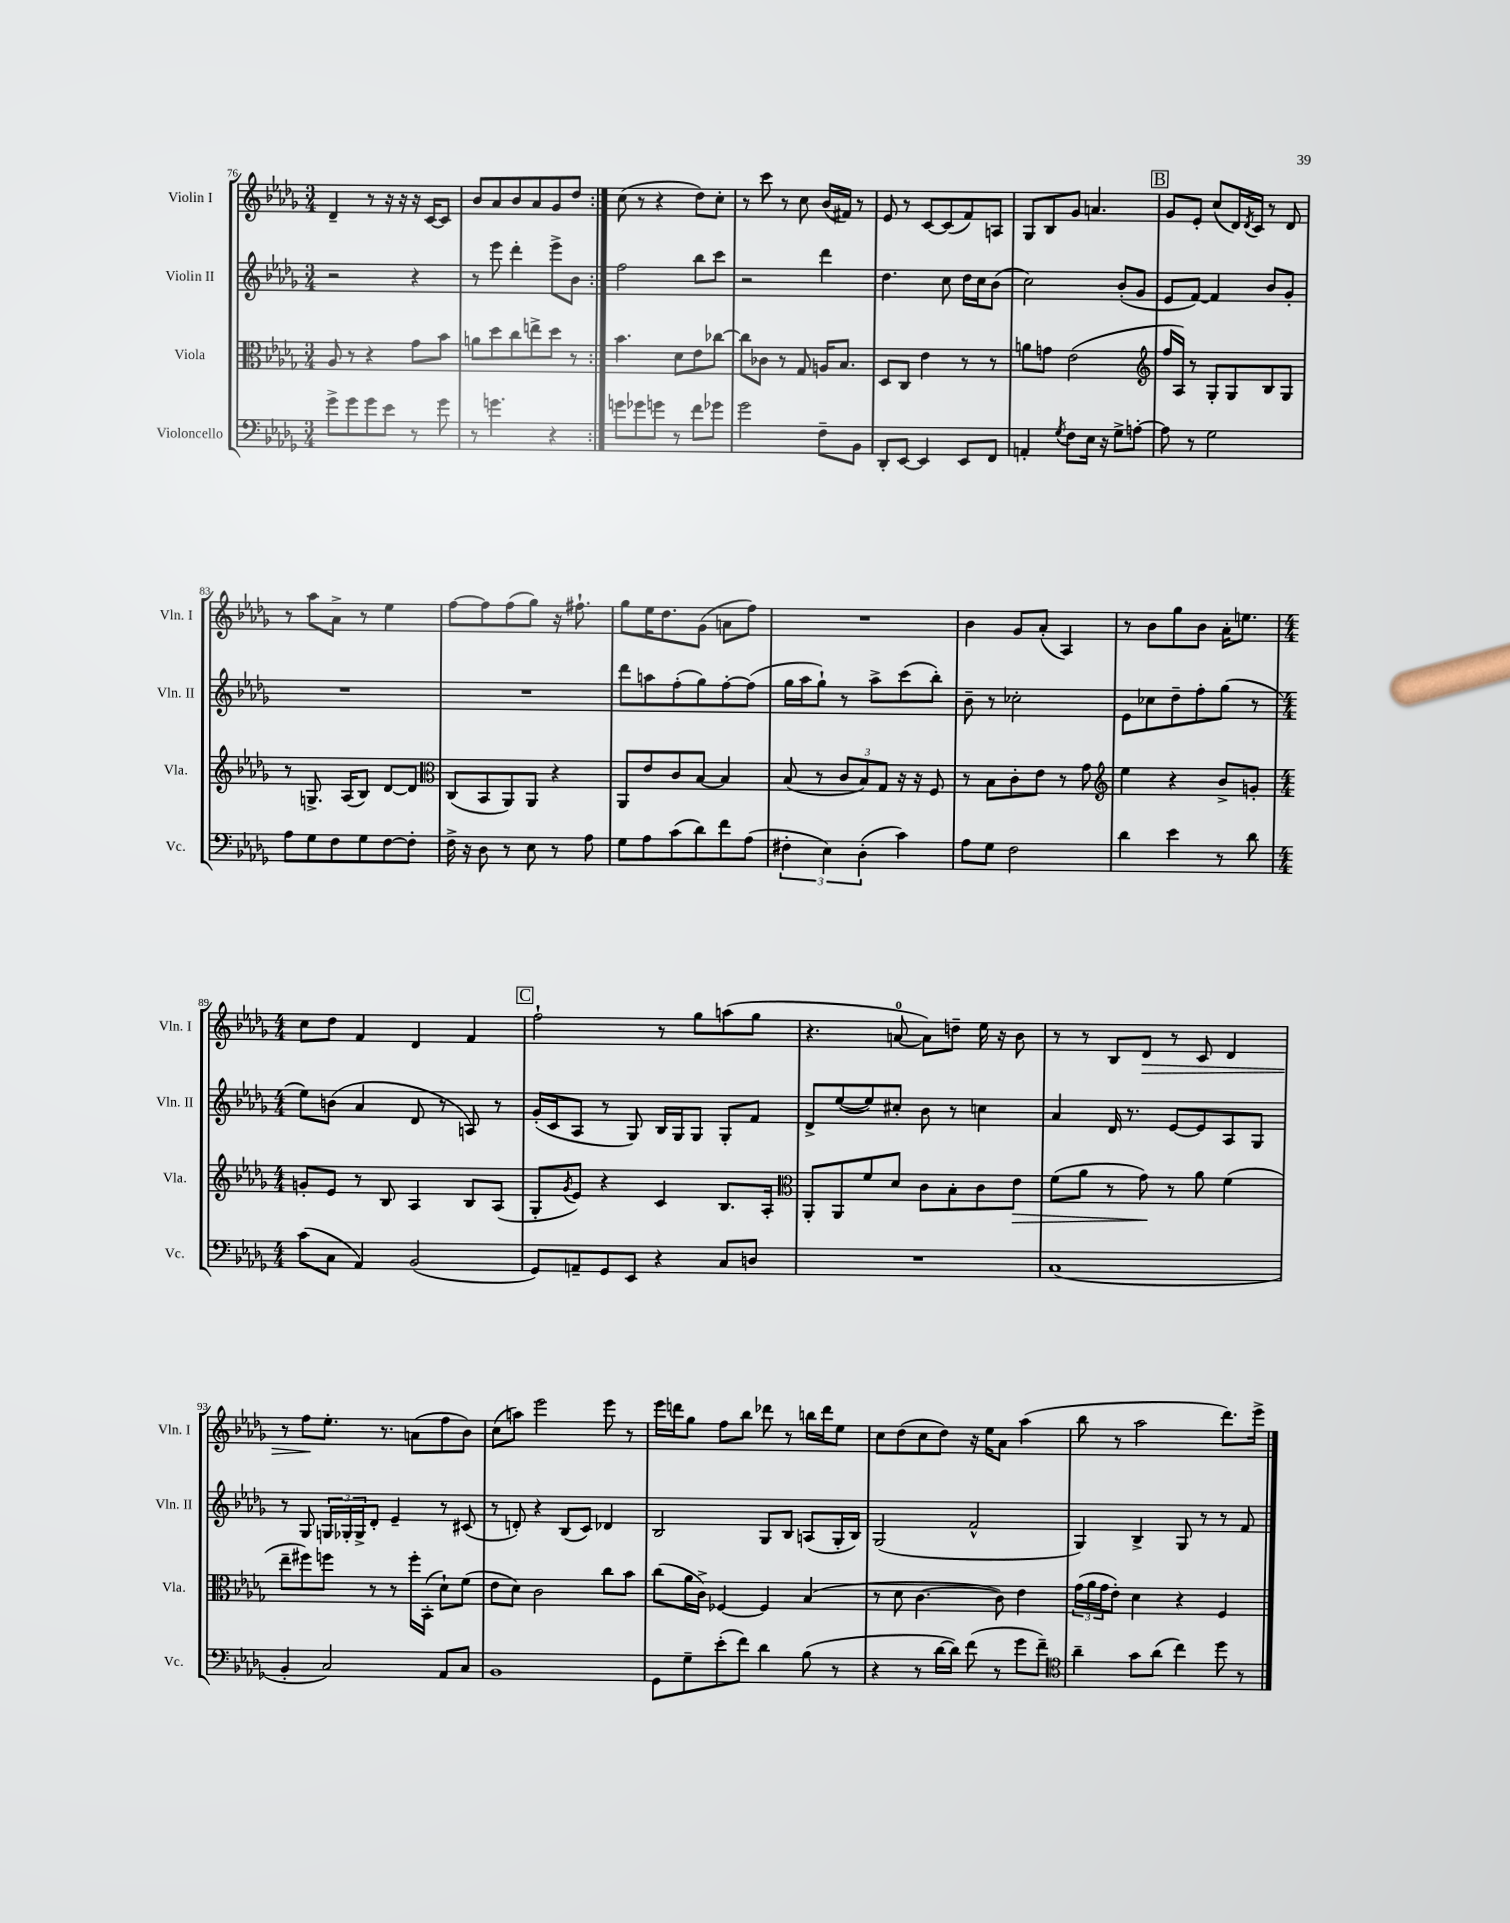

**kern	**kern	**kern	**kern
*staff4	*staff3	*staff2	*staff1
*clefF4	*clefC3	*clefG2	*clefG2
*k[b-e-a-d-g-]	*k[b-e-a-d-g-]	*k[b-e-a-d-g-]	*k[b-e-a-d-g-]
*M3/4	*M3/4	*M3/4	*M3/4
8g-^\L	8A-/	2r	4d-~/
8g-\	8r	.	.
8g-\	4r	.	8r
8e-\J	.	.	16r
.	.	.	16r
8r	8g-\L	4r	16r
.	.	.	[16c/LK
8g-\	8b-\J	.	8c/]J
=	=	=	=
8r	8a\L	8r	8b-/L
4.g\	8dd-\	8eee-\	8a-/
.	8cc\	4ddd-'\	8b-/
.	8ee^\	.	8a-/
4r	8dd-\J	8eee-^\L	8g-/
.	8r	8b-\J	8dd-/J
=:|!	=:|!	=:|!	=:|!
8g\L	4.b-\	2ff\	(8cc\
8g-\	.	.	8r
8g\J	.	.	4r
8r	8d-\L	.	.
8f\L	8e-\	8bb-\L	8dd-\L)
8g-\J	[8cc-\J	8ccc\J	8cc'\J
=	=	=	=
2g-\	8cc-\]L	2r	8r
.	8c-\J	.	8ccc\
.	8r	.	8r
.	8G-/	.	8cc\
8F~\L	16A/LK	4ddd-\	(16b-/LL
.	8.B-/J	.	16f#/JJ)
8BB-\J	.	.	8r
=	=	=	=
8DD-'/L	8D-/L	4.dd-\	8e-/
[8EE-/J	8C/J	.	8r
4EE-/]	4e-\	.	[8c/L
.	.	8cc\	(8c/]
8EE-/L	8r	16dd-\LL	8f/)
.	.	16cc\J	.
8FF/J	8r	(8b-\J	8A/J
=	=	=	=
4AA'/	8a\L	2cc\)	8G-/L
.	8g\J	.	8B-/
8qG-/	.	.	.
8F\L	(2e-\	.	8g-/J
16E-\Jk	.	.	4.a/
16r	.	.	.
8G-^\L	.	(8b-'/L	.
[8A'\J	.	8g-/J	.
=	=	=	=
*	*clefG2	*	*
8A\]	16ff/LL	8e-/L	8g-/L
.	16A-/JJ)	.	.
8r	8r	[8f/J)	8e-'/J
2G-\	8G-'/L	4f/]	(8cc/L
.	8G-/	.	16d-/L)
.	.	.	8qd-/
.	.	.	16c/JJ
.	8B-/	8b-/L	8r
.	8G-/J	8g-'/J	8d-/
=	=	=	=
8A-\L	8r	2.r	8r
8G-\	8.G^/	.	8aa-\L
8F\	.	.	8a-^\J
.	(16A-/LK	.	.
8G-\	8B-/J)	.	8r
[8F\	[8d-/L	.	4ee-\
8F'\]J	8d-/]J	.	.
=	=	=	=
*	*clefC3	*	*
16F^\	(8C/L	2.r	[8ff\L
16r	.	.	.
8D-\	8BB-/	.	8ff\]
8r	8AA-/)	.	(8ff\
8E-\	8AA-/J	.	8gg-\J)
8r	4r	.	16r
.	.	.	8.ff#`\
8A-\	.	.	.
=	=	=	=
8G-\L	8AA-/L	8ddd-\L	8gg-\L
8A-\	8e-/	8aa\	16ee-\K
.	.	.	8.dd-\
(8c\	8c/	(8ff'\	.
8d-\)	[8B-/J	8gg-\)	(8g-\J
8f\	4B-/]	[8ff'\	8a\L
(8A-\J	.	(8ff\]J	8ff\J)
=	=	=	=
6F#'\	(8B-/	16gg-\LL	2.r
.	.	16aa-\J	.
.	8r	8gg-`\J)	.
6E-\)	.	.	.
.	12c/L	8r	.
(6D-'\	12B-/)	.	.
.	.	8aa-^\L	.
.	12G-/J	.	.
4c\)	16r	(8ccc\	.
.	16r	.	.
.	8F/	8bb-'\J)	.
=	=	=	=
8A-\L	8r	8b-~\	4b-\
8G-\J	8B-\L	8r	.
2F\	8c'\	2cc-'\	8g-/L
.	8e-\J	.	(8a-'/J
.	8r	.	4A-/)
.	8g-\	.	.
=	=	=	=
*	*clefG2	*	*
4d-\	4ee-\	8e-\L	8r
.	.	8cc-\	8b-\L
4e-\	4r	8dd-~\	8gg-\
.	.	8ff'\	8b-\J
8r	8b-^/L	(8gg-\J	16a-'\LK
.	.	.	8.ee\J
8d-\	8g'/J	8r	.
=	=	=	=
*M4/4	*M4/4	*M4/4	*M4/4
(8c\L	8g'/L	8ee-\L)	8cc\L
8C\J	8e-/J	(8b\J	8dd-\J
4AA-/)	8r	4a-/	4f/
.	8B-/	.	.
(2BB-/	4A-/	8d-/	4d-/
.	.	8r	.
.	8B-/L	8A/)	4f/
.	(8A-/J	8r	.
=	=	=	=
8GG-/L)	8G-'/L	(16g-'/LL	2ff`\
.	.	16c/J	.
.	8qg-/	.	.
8AA~/	8e-/J)	8A-/J	.
8GG-/	4r	8r	.
8EE-/J	.	8G-/)	.
4r	4c/	16B-/LL	8r
.	.	16G-/J	.
.	.	8G-/J	8gg-\L
8C/L	8.B-/L	8G-'/L	(8aa\
8D/J	.	8f/J	8gg-\J
.	16A-'/Jk	.	.
=	=	=	=
*	*clefC3	*	*
1r	8AA-'/L	8d-^/L	4.r
.	8AA-/	([8ee-/	.
.	8f/	8ee-/])	.
.	8d-/J	8cc#'/J	[8a/
.	8c\L	8b-\	8a\]L)
.	8B-'\	8r	8dd~\J
.	8c\	4cc\	16ee-\
.	.	.	16r
.	8e-\J	.	8b-\
=	=	=	=
(1C	(8f\L	4a-/	8r
.	8a-\J	.	8r
.	8r	16d-/	8B-/L
.	.	8.r	.
.	8g-\)	.	8d-/J
.	8r	[8e-/L	8r
.	8a-\	8e-/]	8c/
.	(4f\	8A-/	4d-/
.	.	8G-/J	.
=	=	=	=
4BB-'/	8ee-~\L	8r	8r
.	8ff#\)	8G-/	8ff\L
2C/)	8ff\J	24G/LL	8.ee-'\J
.	.	24G-'/	.
.	.	24G-^/J	.
.	8r	8d-'/J	.
.	.	.	8.r
.	8r	4e-~/	.
.	16ff'\LL	.	(8a\L
.	(16BB-'\JJ	.	.
8AA-/L	8d-`\L)	8r	8ff\
8C/J	(8f\J	(8c#/	8b-\J)
=	=	=	=
1BB-	8e-\L	8r	(8cc\L
.	8d-\J)	8d'/)	8aa\J)
.	2c\	4r	2eee-\
.	.	(8B-/L	.
.	.	8c/J)	.
.	8cc\L	4d-/	8eee-\
.	8b-\J	.	8r
=	=	=	=
8GG-\L	(8cc\L	2B-/	16eee-\LL
.	.	.	16ddd\J
8G-~\	16a-\L	.	8gg-\J
.	16c^\JJ)	.	.
(8e-'\	[4F-/	.	8ff\L
8f\J)	.	.	8bb-\J
4d-\	4F-/]	8G-/L	8ddd-\
.	.	8B-/J	8r
(8B-\	(4B-/	(8A/L	16bb\LL
.	.	.	16ddd-\J
8r	.	16G-'/L	8ee-\J
.	.	16B-/JJ)	.
=	=	=	=
4r	8r	(2G-/	8cc\L
.	8d-\	.	(8dd-\
8r	[4.c\	.	8cc\
[16d-\LL	.	.	8dd-\J)
16d-\]JJ)	.	.	.
(8f\	.	2f^^/	16r
.	.	.	16ee-\LK
8r	8c\])	.	8a-\J
8g-\L	4e-\	.	(4aa-\
8f~\J)	.	.	.
=	=	=	=
*clefC4	*	*	*
4a-~\	(24g-\LL	4G-/)	8bb-\
.	24a-\	.	.
.	24g-\J	.	.
.	8e-'\J)	.	8r
8g-\L	4d-\	4B-^/	2aa-\
(8a-\J	.	.	.
4cc\)	4r	8G-/	.
.	.	8r	.
8dd-\	4F/	8r	8.ddd-\L)
8r	.	8f/	.
.	.	.	16eee-^\Jk
==	==	==	==
*-	*-	*-	*-
